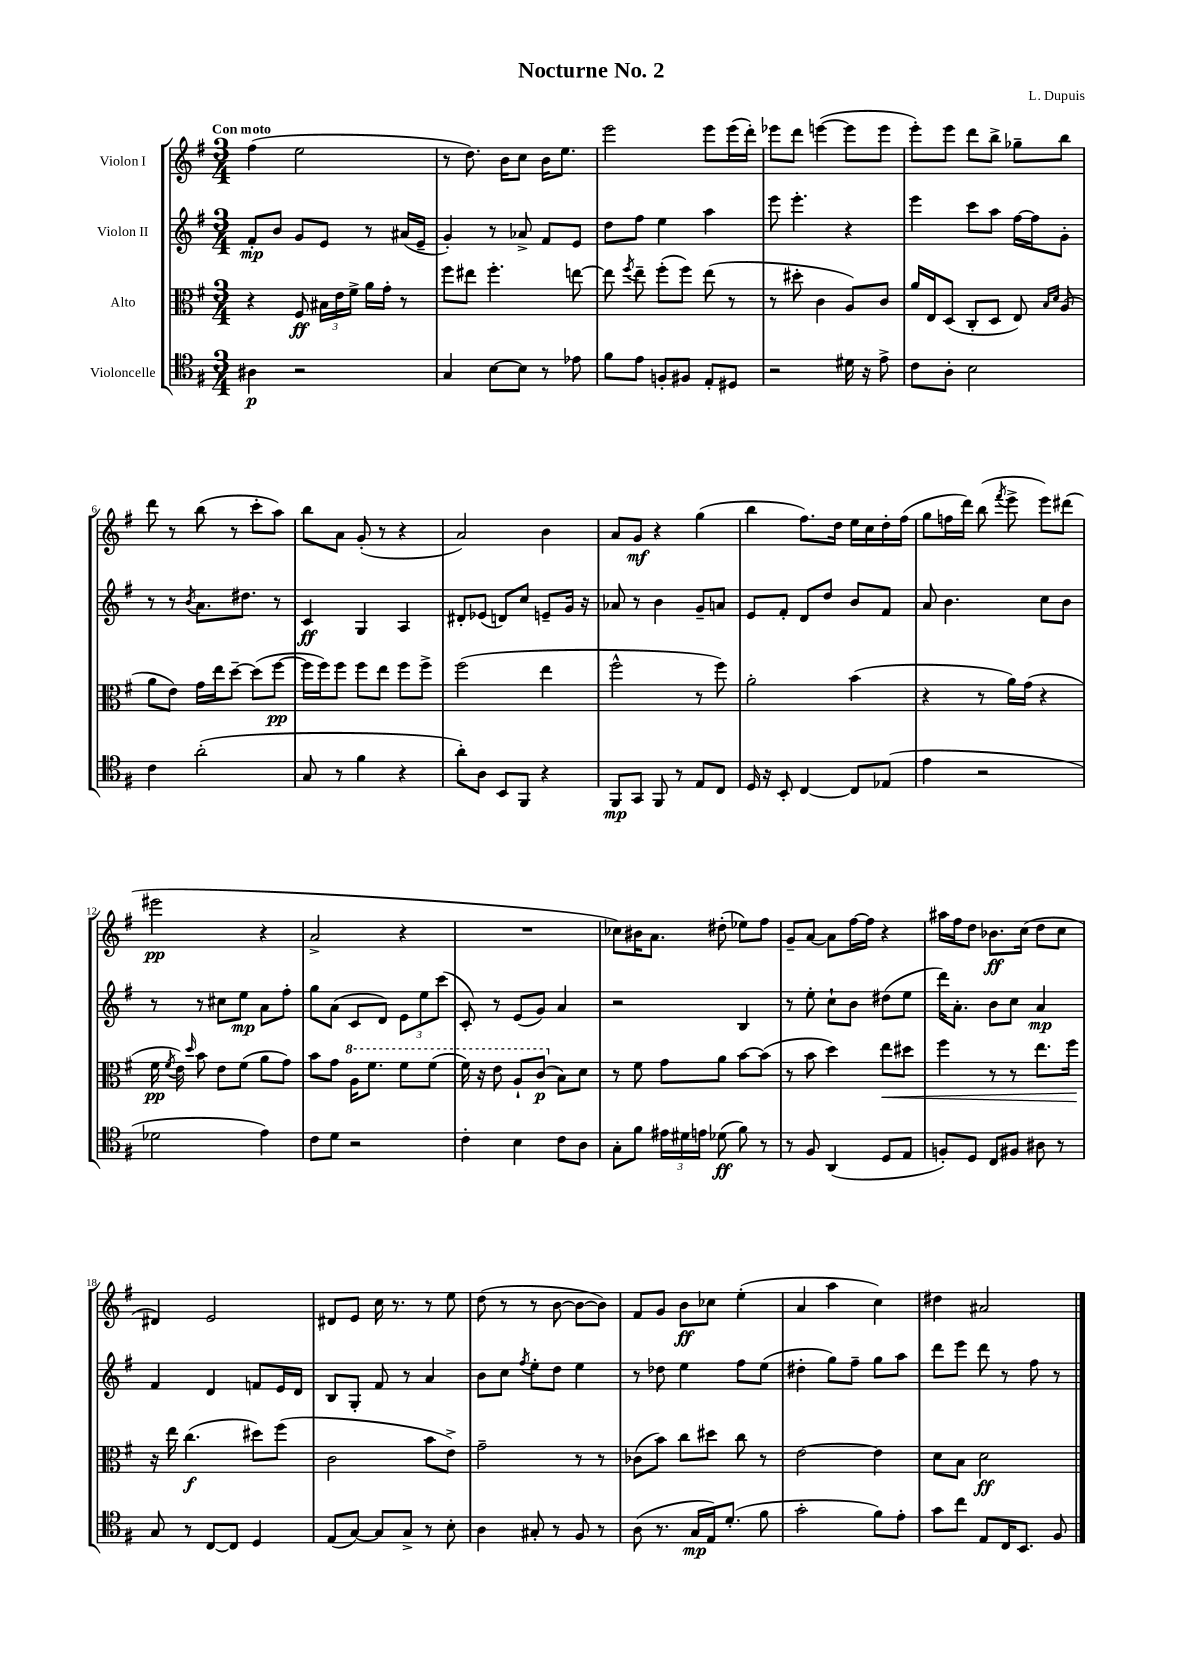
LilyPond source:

\header { title = "Nocturne No. 2" composer = "L. Dupuis" }
<<
\new StaffGroup <<
\new Staff = "s0" \with { instrumentName = "Violon I" } {
    \clef treble \key g \major \numericTimeSignature \time 3/4 \tempo "Con moto"
    \autoBeamOff fis''4( e''2 |
    r8 d''8.) b'16[ c''8] b'16[ e''8.] |
    e'''2 e'''8[ e'''16( d'''16]-.) |
    ees'''8[ d'''8] e'''4~( e'''8[ e'''8] |
    e'''8[-.) e'''8] d'''8[ b''8]-> ges''8[-- b''8] |
    d'''8 r8 b''8( r8 c'''8[-. a''8]) |
    b''8[ a'8] g'8-.( r8 r4 |
    a'2) b'4 |
    a'8[ g'8]\mf r4 g''4( |
    b''4 fis''8.[) d''16] e''16[ c''16 d''16-. fis''16]( |
    g''8[ f''16 d'''16]) b''8( \acciaccatura { fis'''8 } e'''8-> e'''8[) dis'''8]( |
    eis'''2\pp r4 |
    a'2-> r4 |
    R2. |
    ces''8[) bis'16 a'8.] dis''8-.( ees''8[) fis''8] |
    g'8[-- a'8]~ a'8[ fis''16~ fis''16] r4 |
    ais''16[ fis''16 d''8] bes'8.[\ff c''16]( d''8[ c''8] |
    dis'4) e'2 |
    dis'8[ e'8] c''16 r8. r8 e''8 |
    d''8( r8 r8 b'8~ b'8[~ b'8]) |
    fis'8[ g'8] b'8[\ff ces''8] e''4-.( |
    a'4 a''4 c''4) |
    dis''4 ais'2 \bar "|." |
}
\new Staff = "s1" \with { instrumentName = "Violon II" } {
    \clef treble \key g \major \numericTimeSignature \time 3/4
    \autoBeamOff fis'8[-.\mp b'8] g'8[ e'8] r8 ais'16[( e'16]-- |
    g'4-.) r8 aes'8-> fis'8[ e'8] |
    d''8[ fis''8] e''4 a''4 |
    e'''8 e'''4.-. r4 |
    e'''4 c'''8[ a''8] fis''16[~ fis''16 g'8]-. |
    r8 r8 \acciaccatura { b'8 } a'8.[ dis''8.] r8 |
    c'4\ff g4 a4 |
    dis'8[-. ees'8]( d'8[) c''8] e'8[-- g'16] r16 |
    aes'8 r8 b'4 g'8[-- a'8] |
    e'8[ fis'8]-. d'8[ d''8] b'8[ fis'8] |
    a'8 b'4. c''8[ b'8] |
    r8 r8 cis''8[ e''8]\mp a'8[ fis''8]-. |
    g''8[ a'8]( c'8[ d'8]) \tuplet 3/2 { e'8[ e''8 c'''8]( } |
    c'8-.) r8 e'8[( g'8]) a'4 |
    r2 b4 |
    r8 e''8-. c''8[-! b'8] dis''8[( e''8] |
    d'''16[) a'8.]-. b'8[ c''8] a'4\mp |
    fis'4 d'4 f'8[ e'16 d'16] |
    b8[ g8]-. fis'8 r8 a'4 |
    b'8[ c''8] \acciaccatura { fis''8 } e''8[-. d''8] e''4 |
    r8 des''8 e''4 fis''8[ e''8]( |
    dis''4-. g''8[) fis''8]-- g''8[ a''8] |
    d'''8[ e'''8] d'''8 r8 fis''8 r8 \bar "|." |
}
\new Staff = "s2" \with { instrumentName = "Alto" } {
    \clef alto \key g \major \numericTimeSignature \time 3/4
    \autoBeamOff r4 fis8\ff \tuplet 3/2 { bis16[ e'16 fis'16]-> } a'16[ g'16]-. r8 |
    fis''8[ eis''8] fis''4.-. e''8~ |
    e''8 \acciaccatura { fis''8 } e''8-- fis''8[-.( fis''8]) e''8( r8 |
    r8 dis''8-. c'4 a8[) c'8] |
    a'16[ e16 d8]( c8[-. d8] e8) \grace { b16[ d'16] } a8( |
    a'8[ e'8]) g'16[ e''16 d''8]~-- d''8[( fis''8]~\pp |
    fis''16[ fis''16) fis''8] fis''8[ e''8] fis''8[ fis''8]-> |
    fis''2( e''4 |
    fis''2-^ r8 fis''8) |
    a'2-. b'4( |
    r4 r8 a'16[) g'16]( r4 |
    fis'16\pp \acciaccatura { fis'8 } e'16) \grace { d''16 } b'8 e'8[ fis'8]( a'8[ g'8]) |
    b'8[ g'8] \ottava #1 a'16[ fis''8.] fis''8[ fis''8]( |
    fis''16) r16 e''8 a'8[-! c''8]\p( \ottava #0 b8[) d'8] |
    r8 fis'8 g'8[ a'8] b'8[~ b'8]( |
    r8 b'8 d''4) e''8[\< dis''8] |
    fis''4 r8 r8 e''8.[ fis''16]\! |
    r16 e''16 c''4.\f( dis''8[) fis''8]( |
    c'2 b'8[ e'8]->) |
    g'2-- r8 r8 |
    ces'8[( b'8]) c''8[ dis''8] c''8 r8 |
    e'2~ e'4 |
    d'8[ b8] d'2\ff \bar "|." |
}
\new Staff = "s3" \with { instrumentName = "Violoncelle" } {
    \clef tenor \key g \major \numericTimeSignature \time 3/4
    \autoBeamOff ais4\p r2 |
    g4 b8[~ b8] r8 ees'8 |
    fis'8[ e'8] f8[-. fis8] e8[-. dis8] |
    r2 dis'16 r16 e'8-> |
    c'8[ a8]-. b2 |
    c'4 a'2-.( |
    g8 r8 fis'4 r4 |
    a'8[-.) a8] b,8[ fis,8] r4 |
    fis,8[\mp g,8] fis,8 r8 e8[ c8] |
    d16 r16 b,8-. c4~ c8[ ees8]( |
    e'4 r2 |
    des'2 e'4) |
    c'8[ d'8] r2 |
    c'4-. b4 c'8[ a8] |
    g8[-. fis'8] \tuplet 3/2 { eis'16[ dis'16 e'16] } des'8\ff( fis'8) r8 |
    r8 fis8 a,4( d8[ e8] |
    f8[-.) d8] c8[ fis8] ais8 r8 |
    g8 r8 c8[~ c8] d4 |
    e8[( g8]~) g8[ g8]-> r8 b8-. |
    a4 gis8-. r8 fis8 r8 |
    a8( r8. g16[\mp e16) d'8.]-.( fis'8 |
    g'2-. fis'8[) e'8]-. |
    g'8[ c''8] e8[ c16 b,8.] fis8 \bar "|." |
}
>>
>>
